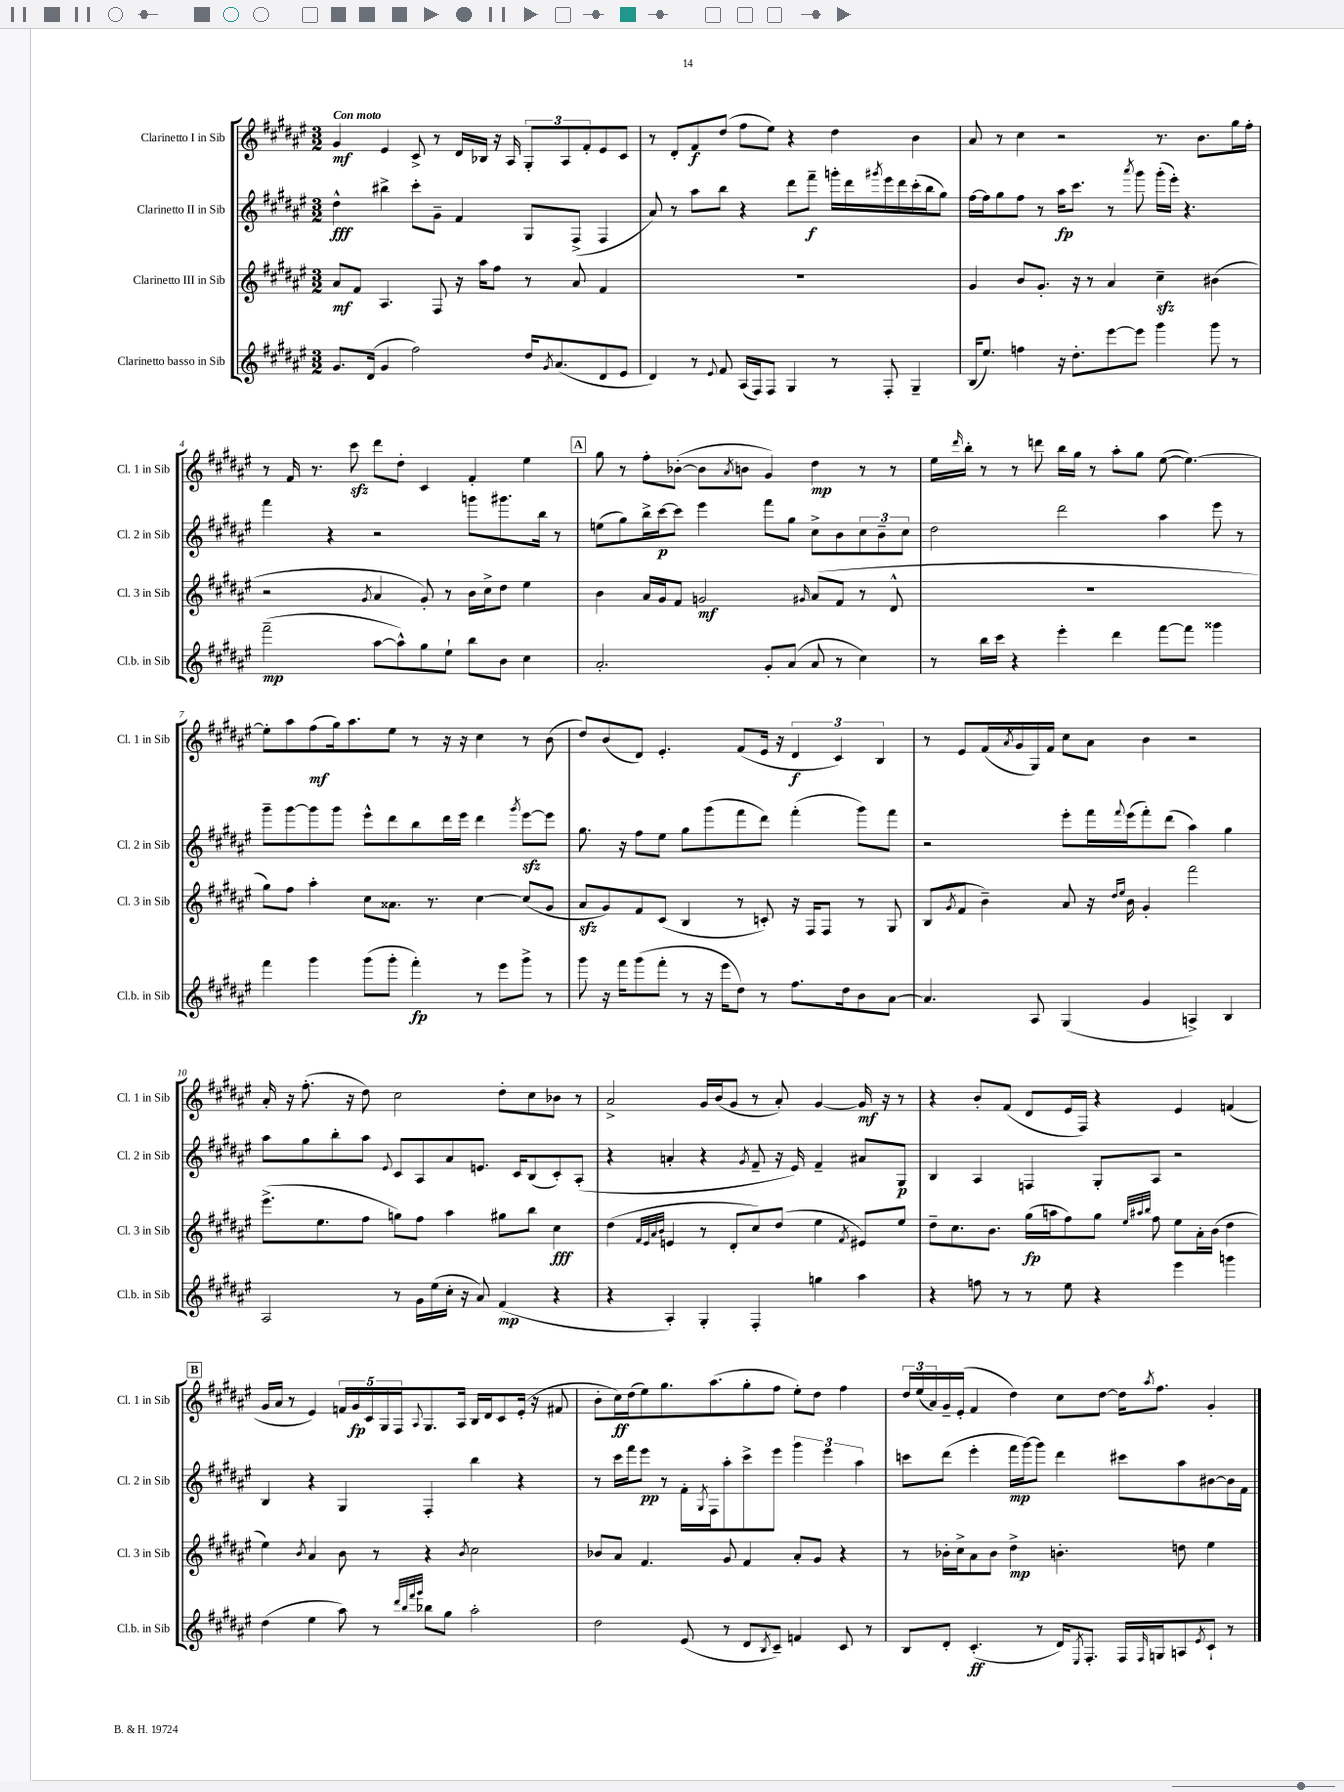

**kern	**kern	**kern	**kern
*staff4	*staff3	*staff2	*staff1
*clefG2	*clefG2	*clefG2	*clefG2
*k[f#c#g#d#a#e#]	*k[f#c#g#d#a#e#]	*k[f#c#g#d#a#e#]	*k[f#c#g#d#a#e#]
*M3/2	*M3/2	*M3/2	*M3/2
8.g#	8a#	4dd#^^	4g#
.	8f#	.	.
(16d#	.	.	.
4g#	4.A#	4bb#^	4e#
2ff#)	.	8ccc#'	8c#^
.	8F#	8g#~	8r
.	16r	4f#	16d#
.	16aa#	.	16B-
.	8ff#	.	16r
.	.	.	16A#
16dd#	8r	8G#	12G#'
8qg#	.	.	.
(8.a#	.	.	.
.	.	.	12A#
.	8a#	(8F#^	.
.	.	.	12f#'
8d#	4f#	4F#	8e#
8e#	.	.	8c#
=	=	=	=
4d#)	1.r	8a#)	8r
.	.	8r	8d#'
8r	.	8aa#	8f#
8qqe#	.	.	.
8f#	.	8bb	(8dd#
(16A#	.	4r	8ff#
16F#)	.	.	.
8F#	.	.	8ee#)
4G#	.	8ddd#	4r
.	.	8fff#~	.
8r	.	16ggg'	4dd#
.	.	16ddd#	.
.	.	8qggg#	.
8F#'	.	16eee#	.
.	.	16ddd#	.
4G#~	.	(16ccc#'	4b
.	.	16bb	.
.	.	8gg#)	.
=	=	=	=
(16B	4g#	[16ff#	8a#
8.ee#)	.	16ff#]	.
.	.	8gg#	8r
4ff	8b	8ff#	4cc#
.	8.g#'	8r	.
16r	.	16aa#	2r
8.dd#'	16r	8.ccc#	.
.	8r	.	.
[8eee#	4a#	8r	.
.	.	8qaaa#	.
8eee#]	.	8ggg#	.
4ggg#	4cc#~	(16ggg#'	8.r
.	.	16eee#')	.
.	.	4.r	.
.	.	.	8.b
8ggg#	(4b#	.	.
8r	.	.	16gg#
.	.	.	16ff#'
=	=	=	=
(2fff#~	2r	4fff#	8r
.	.	.	16f#
.	.	.	8.r
.	.	4r	.
.	.	.	8ccc#
.	8qg#	.	.
[8aa#	4a#	2r	8ddd#
8aa#^^])	.	.	8dd#'
8gg#	8g#')	.	4c#
8ee#`	8r	.	.
8bb	16b	8ggg	4f#'
.	16cc#^	.	.
8b	8dd#	8.ggg#	.
4cc#	4ee#	.	4ee#
.	.	16bb	.
.	.	8r	.
=	=	=	=
2.a#'	4b	(8ee	8gg#
.	.	8gg#)	8r
.	16a#	16bb^	8ff#'
.	16g#	[16ccc#	.
.	8f#	8ccc#]	([8b-'
.	2g	4eee#	8b-]
.	.	.	8qa#
.	.	.	8b
8g#'	.	8fff#	4g#)
(8a#	.	8gg#	.
.	16qqg#	.	.
8a#	(8a#	8cc#^	4dd#
8r	8f#	8b	.
4cc#)	8r	12cc#	8r
.	.	12b~	.
.	8d#^^	.	8r
.	.	12cc#	.
=	=	=	=
8r	1.r	2dd#	16ee#
.	.	.	16qqddd#
.	.	.	16bb'
16bb	.	.	8r
16ccc#	.	.	.
4r	.	.	8r
.	.	.	8ddd
4eee#'	.	2ddd#	16bb
.	.	.	16gg#
.	.	.	8r
4ddd#	.	.	8aa#'
.	.	.	8gg#
[8fff#	.	4aa#	([8ee#
8fff#]	.	.	4.ee#_)
4ggg##	.	8eee#	.
.	.	8r	.
=	=	=	=
4fff#	8gg#)	8ggg#~	8ee#']
.	8ff#	[8ggg#	8aa#
4ggg#	4aa#'	8ggg#]	(8ff#
.	.	8ggg#	16gg#)
.	.	.	8.aa#
(8ggg#	8cc#	8eee#^^	.
8ggg#'	8.a##	8ddd#	8ee#
4fff#')	.	8bb	8r
.	8.r	.	.
.	.	16ddd#	16r
.	.	16eee#	16r
8r	[4cc#	4ddd#	4cc#
8eee#	.	.	.
.	.	8qggg#	.
8ggg#^	(8cc#]	[8eee#	8r
8r	8g#	8eee#]	(8b
=	=	=	=
8ggg#	8a#	8.gg#	8dd#)
16r	8g#)	.	(8b
16fff#	.	16r	.
(8ggg#	8f#	8ff#	8d#)
8fff#'	(8c#	8ee#	4.e#'
8r	4B	8gg#	.
16r	.	(8ggg#	.
16eee#	.	.	.
8dd#)	8r	8fff#	(8f#
8r	8c')	8ddd#)	16e#
.	.	.	16r
8.ff#	16r	(4fff#'	6d#
.	16F#	.	.
.	8F#	.	.
.	.	.	6c#)
16dd#	.	.	.
8b	8r	8ggg#)	.
.	.	.	6B
[8a#	8G#	8fff#	.
=	=	=	=
4.a#]	(8B	2r	8r
.	8qg#	.	.
.	8f#	.	8e#
.	4b~)	.	(16f#
.	.	.	8qa#
.	.	.	16g#
8A#	.	.	16G#)
.	.	.	16f#
(4G#	8a#	8eee#'	8cc#
.	16r	16fff#	8a#
.	16qqdd#	.	.
.	16qqee#	8qqfff#	.
.	16b	(16eee#	.
4g#	4g#'	8fff#')	4b
.	.	(8ddd#	.
4A^)	2fff#	4aa#)	2r
4B	.	4gg#	.
=	=	=	=
2A#	(8.eee#^	8aa#	16a#'
.	.	.	16r
.	.	8gg#	(8.ff#'
.	8.ee#	.	.
.	.	8bb'	.
.	.	.	16r
.	8ff#	8aa#	8dd#)
.	.	8qqe#	.
8r	8gg)	8c#	2cc#
16g#	8ff#	8A#	.
(16ee#	.	.	.
16cc#'	4aa#	8a#	.
16r	.	.	.
8a#)	.	8.e	.
(4f#	8gg#	.	8dd#'
.	.	16c#	.
.	8bb	(8B	8cc#
4r	4cc#	8c#')	8b-
.	.	(8A#'	8r
=	=	=	=
4r	(4dd#	4r	2a#^
.	32qqf#	.	.
.	32qqe#	.	.
.	32qqa#	.	.
.	32qqb	.	.
4A#')	4e	4a'	.
4G#'	8r	4r	16g#
.	.	.	(16b
.	8d#'	.	8g#
.	.	8qg#	.
4F#'	8cc#)	8f#~	8r
.	(8dd#	16r	8a#')
.	.	16e#)	.
4gg	4ee#	4f#~	[4g#
.	8qf#	.	.
4aa#	8e#)	8a#	16g#]
.	.	.	16r
.	8ee#	8G#	8r
=	=	=	=
4r	8dd#~	4B	4r
.	8.cc#	.	.
8ff	.	4A#	8b'
.	8.b	.	.
8r	.	.	(8f#
8r	(16gg#	4F	8d#
.	16aa	.	.
8ee#	8ff#)	.	16e#
.	.	.	16F#)
4r	8gg#	8G#'	4r
.	32qqee#	.	.
.	32qqaa#	.	.
.	32qqbb	.	.
.	8ff#	8A#	.
4eee#	8ee#	2r	4e#
.	16a#'	.	.
.	(16b	.	.
4ggg	4dd#	.	(4f
=	=	=	=
(4dd#	4ee#)	4B	16g#
.	.	.	16a#
.	.	.	8r
.	8qb	.	.
4ee#	4a#	4r	4e#)
8aa#)	8b	4G#	20f
.	.	.	20g#
.	.	.	20c#
8r	8r	.	.
.	.	.	20G#
.	.	.	20F#
32qqddd#	.	.	.
32qqbb	.	.	.
32qqfff#	.	.	.
32qqggg#	.	.	8qqA#
8bb-	4r	4F#'	8.G#
8gg#	.	.	.
.	.	.	16A#
.	8qb	.	.
2aa#'	2cc#	4bb	16B
.	.	.	16d#
.	.	.	8c#
.	.	4r	(16e#'
.	.	.	16r
.	.	.	8f#
=	=	=	=
2dd#	8b-	8r	8b'
.	8a#	16ccc#	16cc#)
.	.	16fff#	(16dd#
.	4.f#	8eee#	8ee#)
.	.	8r	8.gg#
(8e#	.	16f#'	.
.	.	8qG#	.
.	.	16F#	(8.aa#
8r	8g#	8aa#'	.
8d#	4f#	8ccc#^	8gg#'
8qB	.	.	.
8c#~)	.	8eee#	8ff#
4f	8a#'	6ggg#	8ee#')
.	8g#	.	8dd#
.	.	6eee#	.
8c#	4r	.	4ff#
.	.	6aa#	.
8r	.	.	.
=	=	=	=
8B	8r	8ccc	24dd#
.	.	.	(24ee#
.	.	.	24a#)
8d#'	16b-'	(8ddd#	16g#~
.	16cc#^	.	(16e#'
(4.c#'	8a#	4eee#'	4f#
.	8b-	.	.
.	4dd#^	16fff#	4dd#)
.	.	[16ggg#)	.
8r	.	8ggg#]	.
16d#)	4.b'	4ddd#	8cc#
8qE#	.	.	.
8.F#'	.	.	.
.	.	.	[8dd#
16F#	.	8ccc#	16dd#]
16qqF#	.	.	8qaa#
16G	.	.	8.ff#
8A	8dd	8aa#	.
8qe#	.	.	.
8c#`	4ee#	[8b#	4g#'
8r	.	16b#]	.
.	.	16f#	.
==	==	==	==
*-	*-	*-	*-
